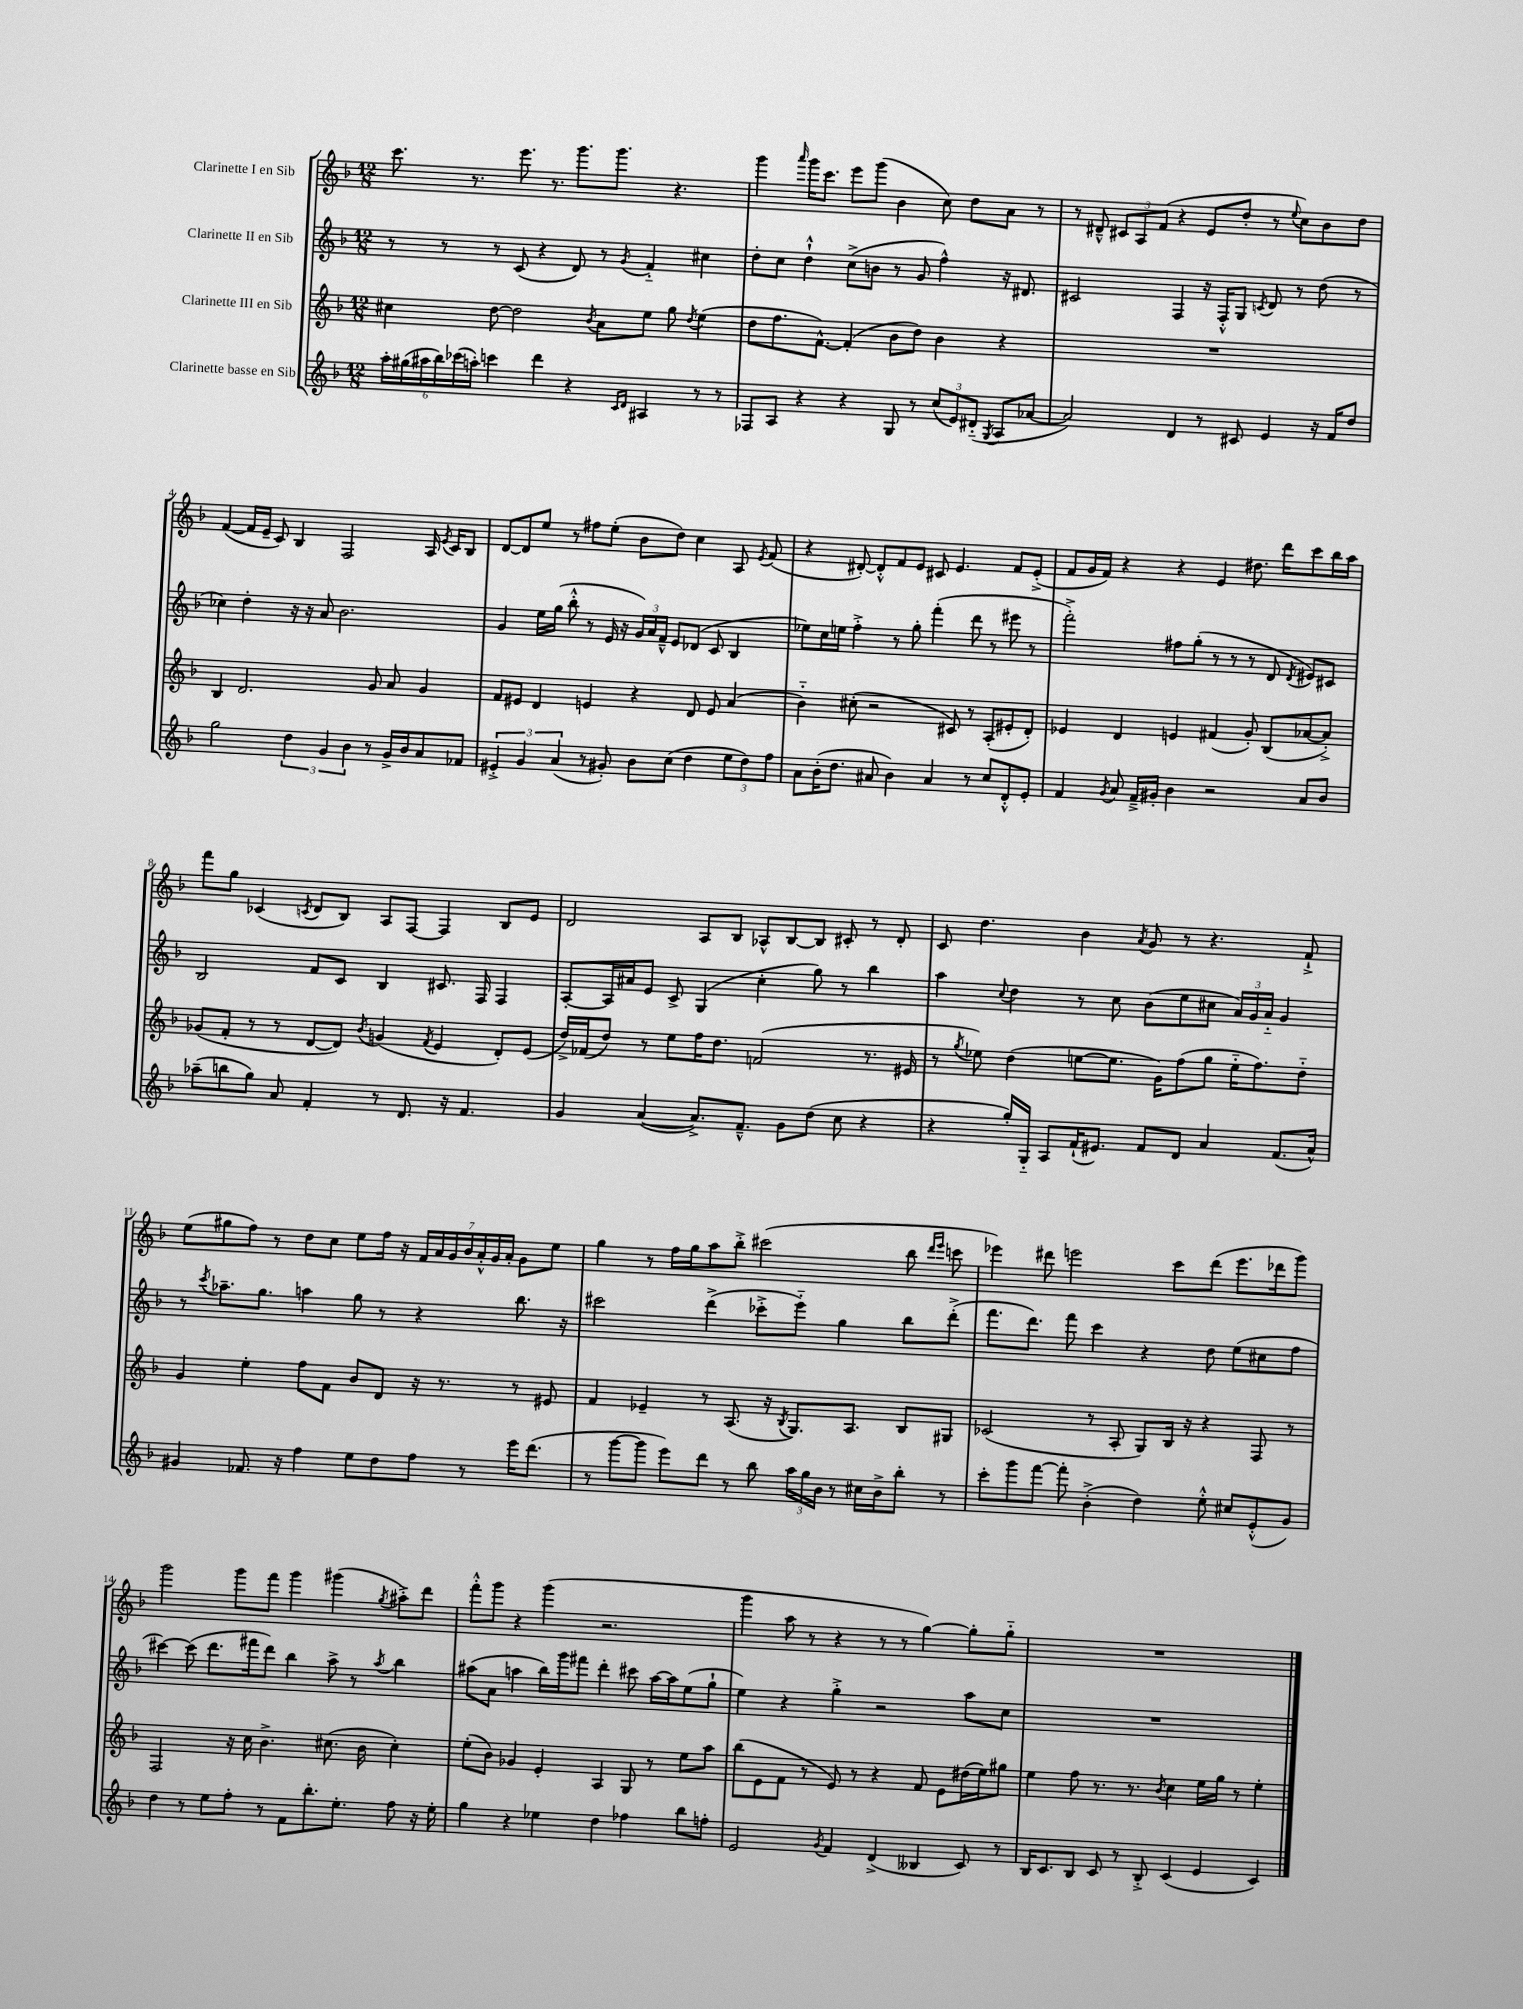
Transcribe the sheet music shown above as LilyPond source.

<<
\new StaffGroup <<
\new Staff = "s0" \with { instrumentName = "Clarinette I en Sib" } {
    \clef treble \key f \major \numericTimeSignature \time 12/8
    \autoBeamOff c'''8. r8. e'''8. r8. g'''8.[ g'''8.] r4. |
    g'''4 \grace { a'''16 } g'''16[ c'''8.] e'''8[ g'''8]( bes'4 c''8) d''8[ a'8] r8 |
    r8 dis'8---^ \tuplet 3/2 { cis'8[ a8 f'8]( } r4 e'8[ d''8]-. r8 \appoggiatura { e''8 } c''8[) bes'8 d''8] |
    f'4~( f'16[ e'16]-- c'8) bes4 f2 a16 \acciaccatura { e'8 } c'16[ bes8] |
    d'8[~ d'8 e''8] r8 fis''8[ e''8]-.( bes'8[ d''8]) c''4 a8 \acciaccatura { e'8 } f'8( |
    r4 dis'8~-.) dis'8[-.-^ f'8 e'8] cis'8 e'4. f'8[ e'8]-.->( |
    f'8[ g'16 f'16]) r4 r4 e'4 dis''8. d'''16[ c'''8 bes''16 a''16] |
    f'''8[ g''8] ces'4( \acciaccatura { c'8 } d'8[ bes8]) a8[ f8]~ f4 bes8[ e'8] |
    d'2 a8[ bes8] aes8[-^ bes8~ bes8] cis'8-. r8 d'8-. |
    c'8 d''4. bes'4 \acciaccatura { a'8 } g'8 r8 r4. f'8-!-> |
    e''8[( gis''8 f''8]) r8 d''8[ c''8] e''8[ f''16] r16 \tuplet 7/4 { f'16[ a'16 g'16 bes'16 a'16-.-^ g'16 a'16]-. } g'8[ e''8] |
    g''4 r8 f''16[ g''16 a''8 bes''8]-.-> cis'''2( bes''8 \grace { d'''16[ e'''16] } c'''8 |
    ees'''4) dis'''8 e'''2 c'''8[ dis'''8]( e'''8.[ des'''16 g'''8]) |
    g'''2 g'''8[ f'''8] g'''4 gis'''4( \acciaccatura { g''8 } ais''8[-.->) d'''8] |
    f'''8[-.-^ g'''8] r4 g'''4( r2. |
    g'''4 a''8 r8 r4 r8 r8 g''4~) g''8[-. g''8]-_ |
    R1. \bar "|." |
}
\new Staff = "s1" \with { instrumentName = "Clarinette II en Sib" } {
    \clef treble \key f \major \numericTimeSignature \time 12/8
    \autoBeamOff r8 r8 r8 c'8( r4 d'8) r8 \acciaccatura { g'8 } f'4-_ cis''4 |
    d''8[-. c''8] d''4-!-^ c''8[->( b'8] r8 g'8 f''4-^) r16 dis'8. |
    cis'2 f4 r16 f16[-.-^ g8] \acciaccatura { c'8 } d'8 r8 d''8( r8 |
    ces''4) d''4-. r16 r16 a'8 bes'2. |
    g'4 e''16[ g''16]( bes''8-.-^ r8 e'16 r16 \tuplet 3/2 { g'16[) a'16 f'16]---^ } e'8[ des'8]( c'8 bes4 |
    ees''8[) c''16 e''16] f''4-.-> r8 g''8-. f'''4-.( d'''8 r8 eis'''8 r8 |
    f'''2-.->) fis''8[ g''8]-.( r8 r8 r8 d'8 \acciaccatura { d'8 } eis'8[) cis'8] |
    bes2 f'8[ c'8] bes4 cis'8. f16 f4 |
    a8[~-. a16 ais'16 e'8] c'8-> g4( c''4-. g''8) r8 bes''4 |
    a''4 \appoggiatura { c''8 } d''4 r8 c''8 bes'8[( e''8 cis''8] \tuplet 3/2 { a'16[) g'16 a'16]-_ } g'4 |
    r8 \acciaccatura { c'''8 } aes''8.[-- g''8.] a''4 g''8 r8 r4 bes''8. r16 |
    cis'''2 d'''4->( ces'''8[-.-> e'''8]-_) g''4 bes''8[ d'''8]-.->( |
    f'''8.[ d'''8.]) f'''8 c'''4 r4 d''8 e''8[( cis''8 f''8] |
    cis'''4~) cis'''8( d'''8.[ fis'''16 d'''8]) bes''4 a''8-> r8 \acciaccatura { a''8 } bes''4 |
    ais''8[( a'8] a''4 bes''16[) g'''16 fis'''8] d'''4-. cis'''8 a''16[~ a''16 e''8( g''8]-! |
    e''4) r4 g''4-.-> r2 a''8[ c''8] |
    R1. \bar "|." |
}
\new Staff = "s2" \with { instrumentName = "Clarinette III en Sib" } {
    \clef treble \key f \major \numericTimeSignature \time 12/8
    \autoBeamOff cis''4 d''8~ d''2 \acciaccatura { bes'8 } a'8[ e''8] g''8 \acciaccatura { d''8 } e''4( |
    d''8[ f''8. f'8.]~-^) f'4-.( bes'8[ d''8]) bes'4 r4 |
    R1. |
    bes4 d'2. g'8 a'8 g'4 |
    f'8[ eis'8] d'4 e'4 r4 d'8 e'8 a'4( |
    bes'4-_) cis''8-.( r2 cis'8) r8 a8[-.( eis'8-. d'8]-.) |
    ees'4 d'4 e'4 fis'4( g'8-.) bes8[( aes'8~ aes'8]-.->) |
    ges'8[( f'8]-. r8 r8 d'8[~ d'8]) \acciaccatura { bes'8 } g'4( \acciaccatura { f'8 } e'4 d'8[-.) e'8]( |
    d''16[->) fes'16( d''8]) r8 e''8[ f''16 d''8.] f'2( r8. eis'16 |
    r8 \acciaccatura { g''8 } ees''8) d''4( e''8[~ e''8.] g'16[) f''8( g''8] e''16[-_ f''8.) d''8]-_ |
    g'4 e''4-. f''8[ f'8] bes'8[ d'8] r16 r8. r8 eis'8 |
    f'4 ees'4-- r8 a8.( r16 \acciaccatura { bes8 } g8.[) a8.] bes8[ gis8] |
    ces'2( r8 a8-. g8[) bes16] r16 r4 f8 r8 |
    f2 r16 c''16 bes'4.-> cis''8.( bes'16 cis''4-.) |
    e''8[-.( bes'8]) ges'4 e'4-. a4 g8 r8 e''8[ a''8] |
    bes''8[( e'8 f'8] r8 e'8) r8 r4 f'8 e'8[ dis''16( e''16) gis''8] |
    e''4 f''8 r8. r8. \acciaccatura { bes'8 } c''4 e''16[ g''16] r8 e''4-. \bar "|." |
}
\new Staff = "s3" \with { instrumentName = "Clarinette basse en Sib" } {
    \clef treble \key f \major \numericTimeSignature \time 12/8
    \autoBeamOff \tuplet 6/4 { a''16[-. gis''16( ais''16 bes''16) ces'''16( a''16]-.) } c'''4 d'''4 r4 \grace { c'16[ d'16] } ais4 r8 r8 |
    fes8[ a8] r4 r4 g8 r8 \tuplet 3/2 { c''8[( e'8) dis'8]-_( } \acciaccatura { g8 } a8[ aes'8]~ |
    aes'2) d'4 r8 cis'8 e'4 r16 f'16[ d''8] |
    g''2 \tuplet 3/2 { d''4 g'4 bes'4 } r8 g'16[-> bes'16 a'8 fes'8] |
    \tuplet 3/2 { eis'4-.-> g'4 a'4( } r8 gis'8-.) bes'8[ c''8]( d''4 \tuplet 3/2 { e''8[ d''8) f''8] } |
    a'8[ bes'16-.( d''8.] ais'8 bes'4) ais'4 r8 c''8[ d'8-.-^ e'8]-. |
    f'4 \acciaccatura { g'8 } a'8 f'16[---> gis'16]-. bes'4 r2 a'8[ bes'8] |
    aes''8[--( b''8 g''8]) a'8 f'4-. r8 d'8. r16 f'4. |
    g'4 a'4~( a'8.[->) f'8.]---^ g'8[ d''8]( c''8 r4 |
    r4 g''16[-.) g16]-_ a8[ f'16-!( eis'8.]) f'8[ d'8] a'4 f'8.[( a'16]-^) |
    gis'4 fes'8. r16 f''4 e''8[ d''8 f''8] r8 e'''16[ d'''8.]( |
    r8 g'''8[~ g'''8] e'''8[) d'''8] r8 bes''8 \tuplet 3/2 { a''16[ g''16 bes'16] } r8 cis''16[ bes'16-> bes''8]-. r8 |
    c'''8[-. g'''8 f'''8]~ f'''8-. bes'4-.->( d''4) e''8-.-^ cis''8[ e'8-.-^( g'8]) |
    d''4 r8 e''8[ f''8]-. r8 f'8[ bes''8.-. e''8.]-. f''8 r16 e''16-. |
    g''4 r4 ees''4 d''4 fes''4 bes''8[ f''8]-. |
    e'2 \acciaccatura { g'8 } f'4 d'4->( beses4 c'8) r8 |
    bes16[ c'8. bes8] c'8 r8 bes8-.-> c'4( e'4 c'4) \bar "|." |
}
>>
>>
